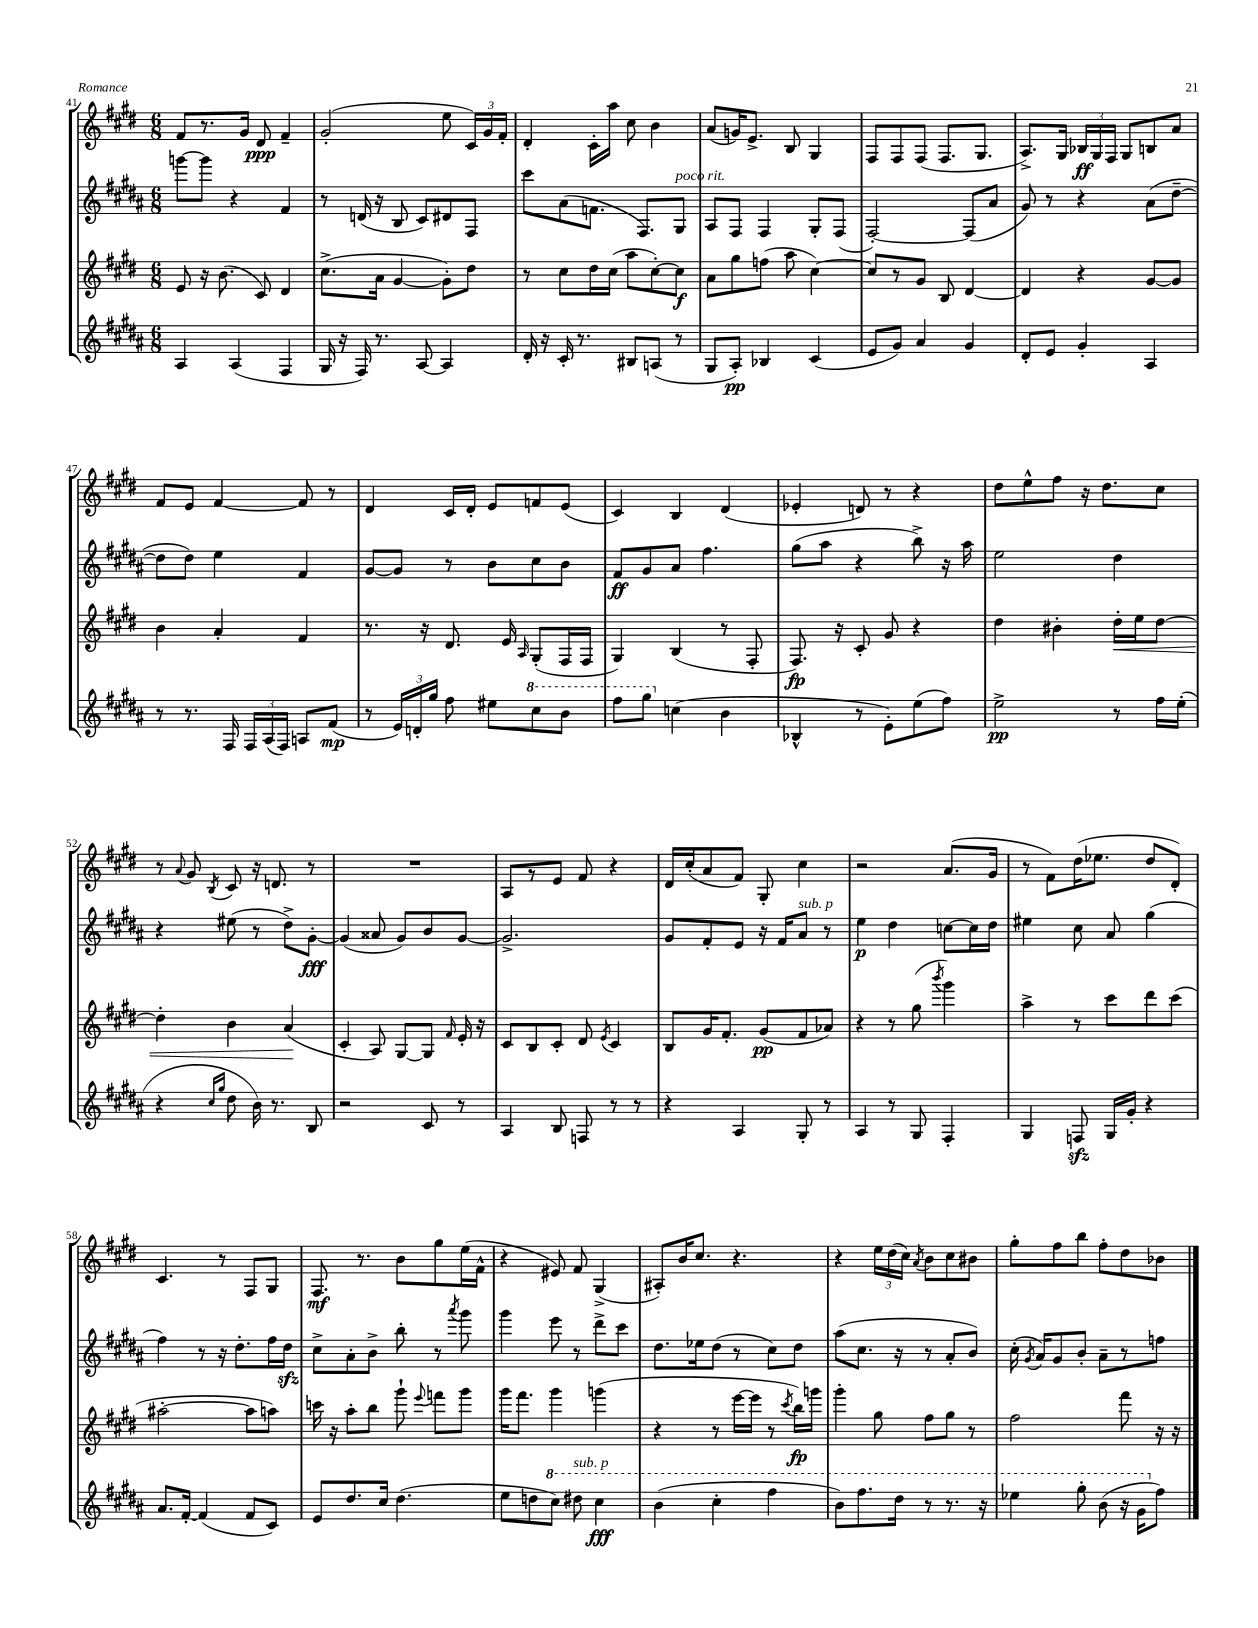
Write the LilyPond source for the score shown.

<<
\new StaffGroup <<
\new Staff = "s0" {
    \clef treble \key e \major \numericTimeSignature \time 6/8
    \autoBeamOff fis'8[ r8. gis'16] dis'8\ppp fis'4-- |
    gis'2-.( e''8 \tuplet 3/2 { cis'16[) gis'16 fis'16]-. } |
    dis'4-. cis'16[-. a''16] cis''8 b'4 |
    a'8[( g'16) e'8.]-> b8 gis4 |
    fis8[ fis8 fis8]( fis8.[ gis8.] |
    a8.[->) gis16] \tuplet 3/2 { bes16[\ff gis16 fis16] } gis8[ b8 a'8] |
    fis'8[ e'8] fis'4~ fis'8 r8 |
    dis'4 cis'16[ dis'16]-. e'8[ f'8 e'8]( |
    cis'4) b4 dis'4( |
    ees'4-. d'8) r8 r4 |
    dis''8[ e''8-^ fis''8] r16 dis''8.[ cis''8] |
    r8 \appoggiatura { a'8 } gis'8 \acciaccatura { b8 } cis'8 r16 d'8. r8 |
    R2. |
    a8[ r8 e'8] fis'8 r4 |
    dis'16[ cis''16-.( a'8 fis'8]) gis8-. cis''4 |
    r2 a'8.[( gis'16] |
    r8 fis'8[) dis''16( ees''8.] dis''8[ dis'8]-.) |
    cis'4. r8 fis8[ gis8] |
    fis8.\mf r8. b'8[ gis''8 e''16( fis'16]-^ |
    r4 eis'8) fis'8 gis4->( |
    ais8[-.) b'16 cis''8.] r4. |
    r4 \tuplet 3/2 { e''16[ dis''16( cis''16]) } \acciaccatura { a'8 } b'8[ cis''8 bis'8] |
    gis''8[-. fis''8 b''8] fis''8[-. dis''8 bes'8] \bar "|." |
}
\new Staff = "s1" {
    \clef treble \key b \major \numericTimeSignature \time 6/8
    \autoBeamOff g'''8[~ g'''8] r4 fis'4 |
    r8 d'16( r16 b8 cis'8[) dis'8 fis8] |
    cis'''8[ ais'8( f'8.] fis8.[) gis8]^\markup { \italic "poco rit." } |
    ais8[ fis8] fis4 gis8[-. fis8]( |
    fis2~-.) fis8[( ais'8] |
    gis'8) r8 r4 ais'8[( dis''8]~-- |
    dis''8[ dis''8]) e''4 fis'4 |
    gis'8[~ gis'8] r8 b'8[ cis''8 b'8] |
    fis'8[\ff gis'8 ais'8] fis''4. |
    gis''8[( ais''8] r4 b''8->) r16 ais''16 |
    e''2 dis''4 |
    r4 eis''8( r8 dis''8[->) gis'8]~-.\fff |
    gis'4( aisis'8 gis'8[) b'8 gis'8]~ |
    gis'2.-> |
    gis'8[ fis'8-. e'8] r16 fis'16[ ais'8]^\markup { \italic "sub. p" } r8 |
    e''4\p dis''4 c''8[~ c''16 dis''16] |
    eis''4 cis''8 ais'8 gis''4( |
    fis''4) r8 r16 dis''8.[-. fis''16 dis''16]\sfz |
    cis''8[-> ais'8-. b'8]-> b''8-. r8 \acciaccatura { ais'''8 } gis'''8 |
    gis'''4 e'''8 r8 dis'''8[-> cis'''8] |
    dis''8.[ ees''16 dis''8]( r8 cis''8[) dis''8] |
    ais''8[( cis''8.] r16 r8 ais'8[-. b'8]) |
    cis''16-.( \acciaccatura { gis'8 } ais'16[) gis'8 b'8]-. ais'8[-- r8 f''8] \bar "|." |
}
\new Staff = "s2" {
    \clef treble \key e \major \numericTimeSignature \time 6/8
    \autoBeamOff e'8 r16 b'8.( cis'8) dis'4 |
    cis''8.[->( a'16] gis'4~ gis'8[-.) dis''8] |
    r8 cis''8[ dis''16 cis''16]( a''8[ cis''8~-.) cis''8]\f |
    a'8[ gis''8 f''8]( a''8 cis''4~) |
    cis''8[ r8 gis'8] b8 dis'4~ |
    dis'4 r4 gis'8[~ gis'8] |
    b'4 a'4-. fis'4 |
    r8. r16 dis'8. e'16 \grace { a16 } gis8[-.( fis16 fis16] |
    gis4) b4( r8 fis8-. |
    fis8.\fp) r16 cis'8-. gis'8 r4 |
    dis''4 bis'4-. dis''16[-.\< e''16 dis''8]~ |
    dis''4-. b'4 a'4\!( |
    cis'4-. a8) gis8[~ gis8] \grace { fis'16 } e'16-. r16 |
    cis'8[ b8 cis'8]-. dis'8 \acciaccatura { e'8 } cis'4 |
    b8[ gis'16 fis'8.]-. gis'8[\pp( fis'8 aes'8]) |
    r4 r8 gis''8( \acciaccatura { b'''8 } gis'''4) |
    a''4-> r8 cis'''8[ dis'''8 cis'''8]( |
    ais''2~-. ais''8[ a''8]) |
    c'''16 r16 a''8[-. b''8] gis'''8-! \appoggiatura { e'''8 } f'''8[ gis'''8] |
    gis'''16[ fis'''8.] gis'''4 g'''4( |
    r4 r8 e'''16[~ e'''16] r8 \acciaccatura { cis'''8 } b''16[\fp) g'''16] |
    gis'''4-. gis''8 fis''8[ gis''8] r8 |
    fis''2 fis'''8 r16 r16 \bar "|." |
}
\new Staff = "s3" {
    \clef treble \key b \major \numericTimeSignature \time 6/8
    \autoBeamOff ais4 ais4( fis4 |
    gis16 r16 fis16) r8. ais8~ ais4 |
    dis'16-. r16 cis'16-. r8. bis8[ a8]( r8 |
    gis8[ ais8]-.\pp) bes4 cis'4( |
    e'8[ gis'8]) ais'4 gis'4 |
    dis'8[-. e'8] gis'4-. ais4 |
    r8 r8. fis16 \tuplet 3/2 { fis16[ ais16( fis16]) } a8[ fis'8]\mp( |
    r8 \tuplet 3/2 { e'16[) d'16-. gis''16] } fis''8 eis''8[ \ottava #1 cis'''8 b''8] |
    fis'''8[ gis'''8] \ottava #0 c''4( b'4 |
    bes4-^ r8 e'8[-.) e''8( fis''8]) |
    e''2->\pp r8 fis''16[ e''16]-.( |
    r4 \grace { cis''16[ gis''16] } dis''8 b'16) r8. b8 |
    r2 cis'8 r8 |
    ais4 b8 f8 r8 r8 |
    r4 ais4 gis8-. r8 |
    ais4 r8 gis8 fis4-. |
    gis4 f8\sfz gis16[ gis'16]-. r4 |
    ais'8.[ fis'16]~-. fis'4( fis'8[ cis'8]) |
    e'8[ dis''8. cis''16] dis''4.( |
    e''8[ d''8 \ottava #1 cis'''8]) dis'''!8^\markup { \italic "sub. p" } cis'''4\fff |
    b''4( cis'''4-. fis'''4 |
    b''8[) fis'''8. dis'''16] r8 r8. r16 |
    ees'''4 gis'''8-. b''8( r16 gis''16[ \ottava #0 fis''8]) \bar "|." |
}
>>
>>
\layout { \context { \Score currentBarNumber = #41 } }
